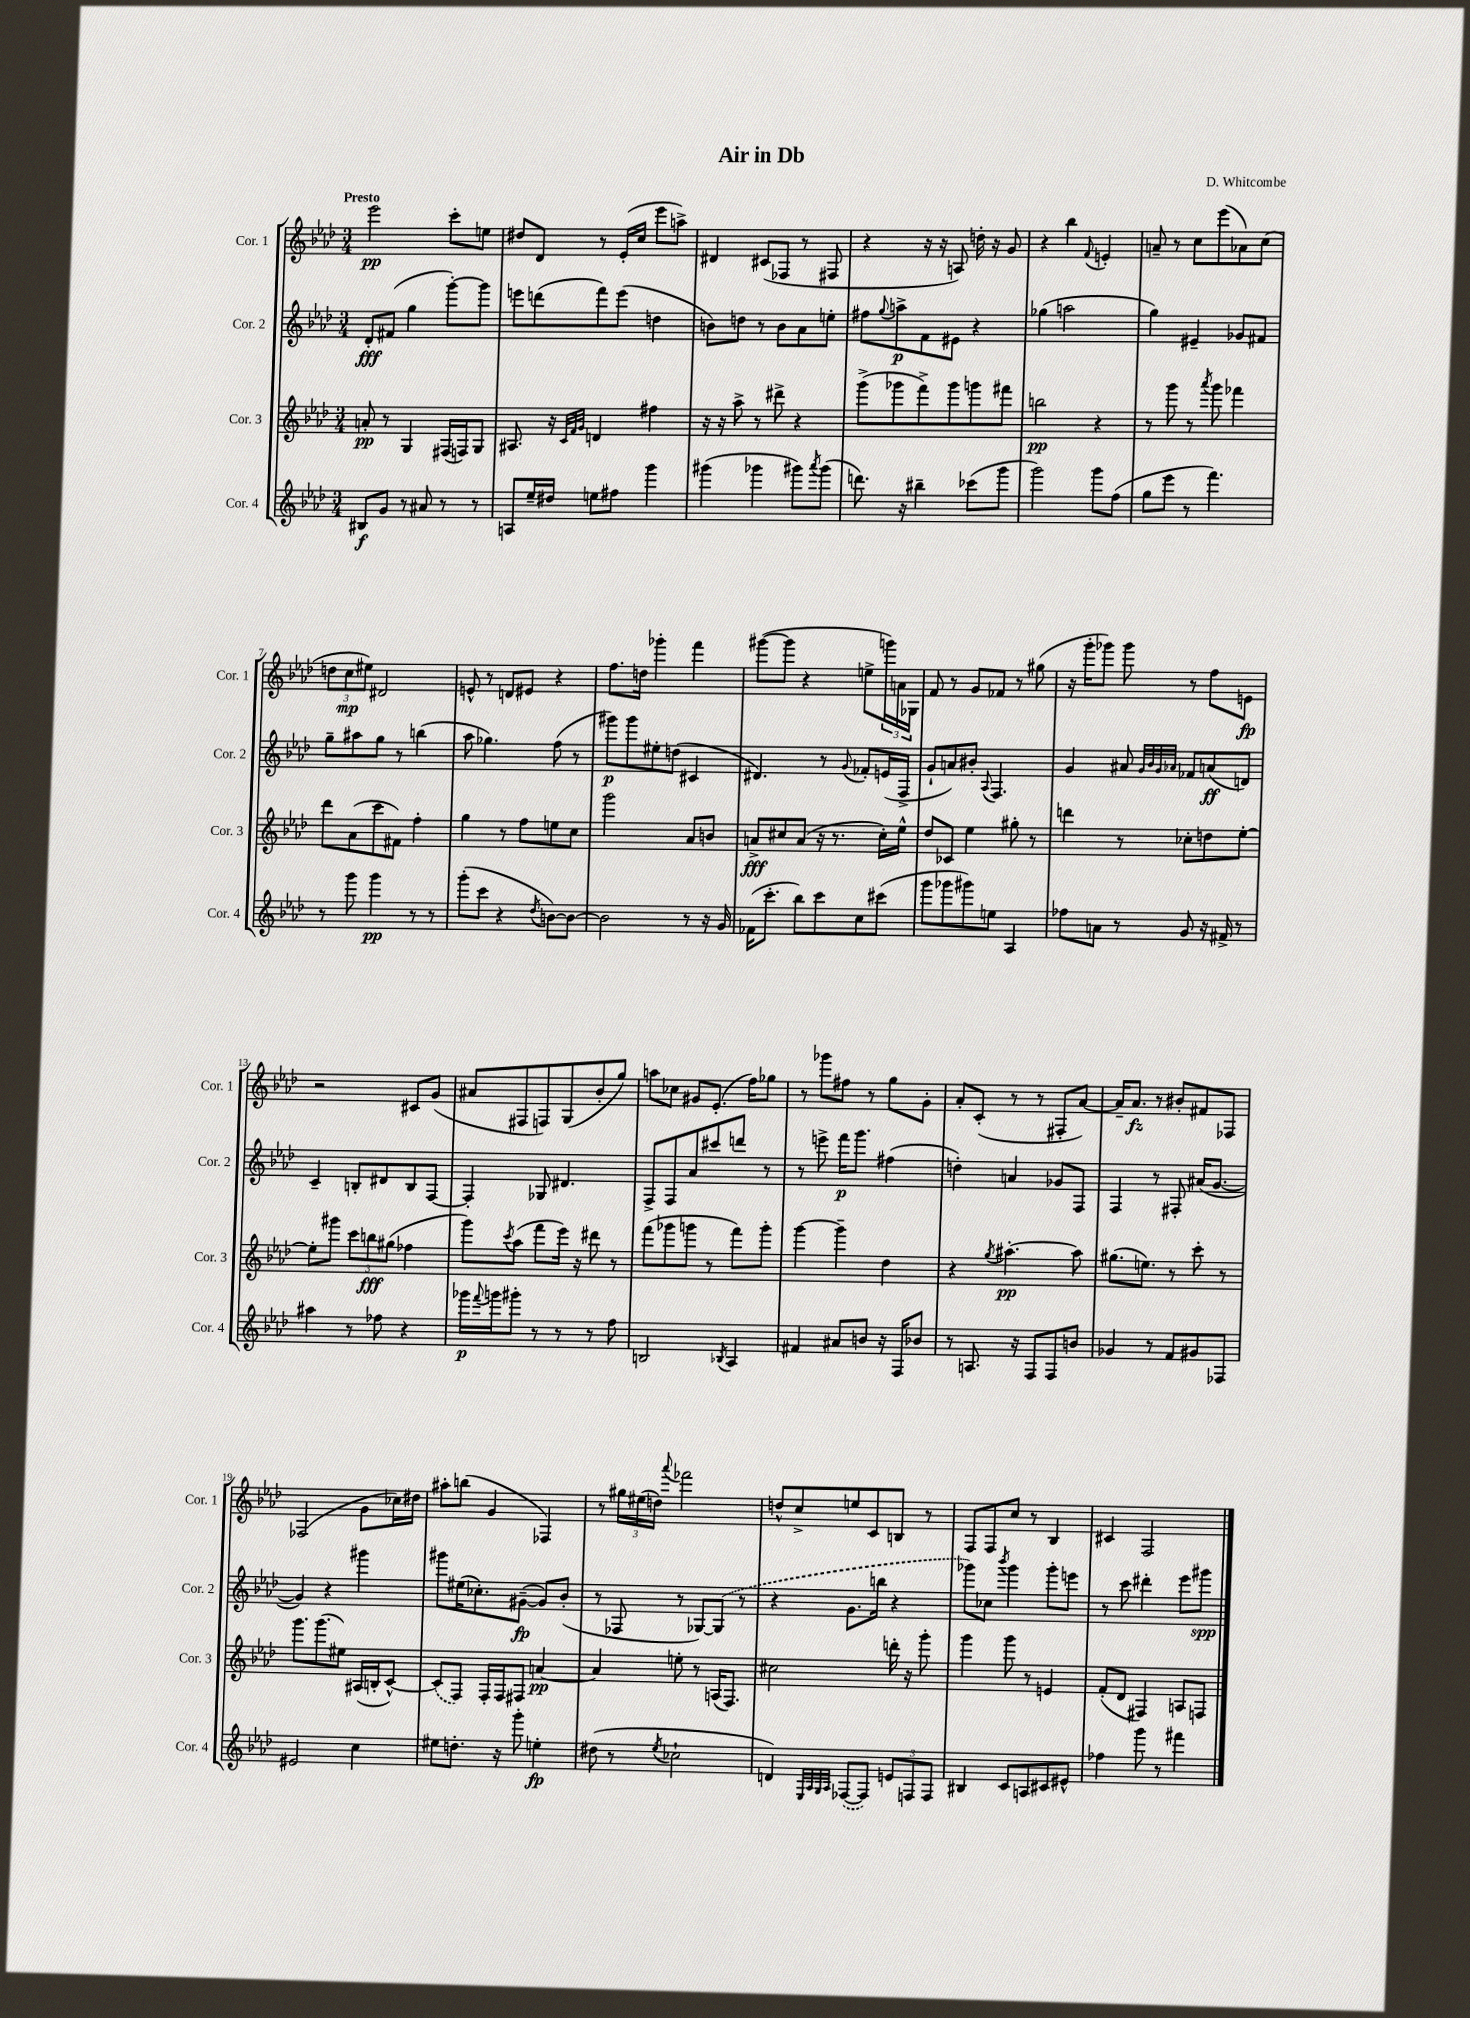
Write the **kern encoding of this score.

**kern	**kern	**kern	**kern
*staff4	*staff3	*staff2	*staff1
*clefG2	*clefG2	*clefG2	*clefG2
*k[b-e-a-d-]	*k[b-e-a-d-]	*k[b-e-a-d-]	*k[b-e-a-d-]
*M3/4	*M3/4	*M3/4	*M3/4
8B#	8a'	8d-'	2eee-
8g	8r	(8f#	.
8r	4G	4gg	.
8a#	.	.	.
8r	(16F#	[8ggg')	8ccc'
.	16F)	.	.
8r	8G	8ggg]	8ee
=	=	=	=
8A	8.A#	8eee	8dd#
16ee-~	.	(8ddd	8d-
16dd#	16r	.	.
.	32qqc	.	.
.	32qqf	.	.
.	32qqg	.	.
8ee	4d	8fff)	8r
8ff#	.	(8eee	(16e-'
.	.	.	16cc
4ggg	4ff#	4dd	8eee-
.	.	.	8aa^)
=	=	=	=
(4ggg#	16r	8b)	4d#
.	16r	.	.
.	8aa-^	8dd	.
4ggg-	8r	8r	(8c#
.	8ddd#^	8b	8F-
8ggg#)	4r	8a-	8r
8qaaa-	.	.	.
(8ggg#	.	8ee'	8F#
=	=	=	=
8.ddd)	(8ggg^	8ff#	4r
.	.	8qqgg	.
.	8ggg-	8aa^	.
16r	.	.	.
4bb#~	8fff^)	8f	16r
.	.	.	16r
.	8ggg-	8e#	8A)
(8ccc-	8ggg	4r	16dd'
.	.	.	16r
8ggg	8fff#	.	8g
=	=	=	=
2ggg)	2bb	(4gg-	4r
.	.	2aa	4bb-
.	.	.	8qqf
8ggg	4r	.	4e'
(8ff	.	.	.
=	=	=	=
8gg	8r	4gg)	8a~
8eee-	8ggg	.	8r
8r	8r	4e#~	8cc
.	8qaaa-	.	.
4.fff)	8ggg	.	(8eee-
.	4fff-	8g-	8a-)
.	.	8f#	(8cc
=	=	=	=
8r	8ddd-	8gg~	12dd
.	.	.	12cc
8ggg	(8a-	8aa#	.
.	.	.	12ee#)
4ggg	8ccc	8gg	2d#
.	8f#)	8r	.
8r	4ff'	(4bb	.
8r	.	.	.
=	=	=	=
(8ggg'	4gg	8aa-	8e^^
8ccc	.	4.gg-)	8r
4r	8r	.	8d
.	8ff	.	8e#
8qdd-	.	.	.
[8b)	8ee	(8ff	4r
8b_	8cc	8r	.
=	=	=	=
2b]	2ggg	8ggg#)	8.ff
.	.	8ggg#	.
.	.	.	16dd
.	.	8ee#'	4ggg-'
.	.	(8dd	.
8r	8a-	4c#	4fff
16r	8b	.	.
16g	.	.	.
=	=	=	=
(16f-	8a^	4.d#)	([8ggg#
8.ccc'	.	.	.
.	8cc#	.	8ggg#]
8bb-)	(8a	.	4r
8ccc	16r	8r	.
.	8.r	.	.
.	.	8qqg	.
8cc	.	8f-'	8ee^
(8ccc#	16cc#')	(16e	24ggg)
.	.	.	24a
.	16ee-^^	16F^	.
.	.	.	24G-
=	=	=	=
8ggg	8dd-	8g`	8f
8ggg-	8c-	8a)	8r
8ggg#)	4ee-	8b#'	8g
.	.	8qqA-	.
8ee	.	4.F	8f-
4A-	8gg#'	.	8r
.	8r	.	(8gg#
=	=	=	=
8ff-	4ddd	4g	16r
.	.	.	16ggg'
8a	.	.	8ggg-)
8r	8r	8a#	8ggg-
.	.	32qqg	.
.	.	32qqb-	.
.	.	32qqg	.
.	.	32qqa-	.
8g	8cc-'	8f-	8r
16r	8dd	(8a	8ff
16f#^	.	.	.
8r	[8ee-'	8d)	8e
=	=	=	=
4aa#	8ee-']	4c~	2r
.	8ggg#	.	.
8r	12ccc	8B'	.
.	12bb	.	.
8ff-	.	8d#	.
.	(12gg#	.	.
4r	4ff-	8B	8c#
.	.	[8F	(8g
=	=	=	=
16ggg-	8ggg)	4F']	8a#
8qqfff	.	.	.
16ggg	.	.	.
.	8qccc	.	.
8ggg#'	(8aa-	.	8F#
8r	8fff	8G-	8F)
8r	16eee-)	4.d#	(8G
.	16r	.	.
8r	8ddd#	.	8b-'
8ff	8r	.	8gg)
=	=	=	=
2B	(8fff	8F^	8aa
.	8ggg-	8F	8cc-
.	8ggg	8a-	8g#
.	8r	8ccc#	(8.e-'
8qB-	.	.	.
4A-	8fff)	8ddd	.
.	.	.	16ff)
.	8ggg'	8r	8gg-
=	=	=	=
4f#	[4ggg	8r	8r
.	.	8eee^	8ggg-
8a#	4ggg~]	16fff	8ff#
.	.	8.ggg	.
8b	.	.	8r
16r	4dd-	(4ff#	8gg
16F	.	.	.
8b-	.	.	8g'
=	=	=	=
8r	4r	4dd')	8a-'
8.A	.	.	(8c'
.	8qgg	.	.
.	[4.aa#'	4a	8r
16r	.	.	.
8F	.	.	8r
8F	.	8g-	8F#'
8b	8aa#]	8F	[8a-)
=	=	=	=
4g-	(8.gg#	4F	16a-~]
.	.	.	8.a-
.	8.ee)	.	.
8r	.	8r	8r
8f	8r	8F#'	8b#'
8g#	8ccc'	(16a#	8f#
.	.	[8.g	.
8F-	8r	.	8F-
=	=	=	=
2e#	8.ggg	4g])	(2F-
.	(8.ggg	.	.
.	.	4r	.
.	8ee#)	.	.
4cc	(16A#	4ggg#	8g
.	16B'	.	.
.	[8c^^)	.	16cc-)
.	.	.	16dd#
=	=	=	=
8ee#	(8c]	8ggg#	8aa#'
8.dd'	8F)	(16ee#	(8bb
.	.	8.cc-')	.
.	16F'	.	4g
16r	16F	.	.
8ggg'	8F#	([8g#~	.
4ee'	[4a	8g#])	4F-)
.	.	(8b-'	.
=	=	=	=
(8dd#	4a]	8r	8r
8r	.	8F-	24gg#
.	.	.	(24ee#
.	.	.	24dd)
8qee-	.	.	8qqaaa-
2cc-`	8ee'	8r	2fff-
.	8r	[8G-)	.
.	(16A	(8G-]	.
.	8.F)	.	.
.	.	8r	.
=	=	=	=
4d)	2cc#	4r	8dd^^
.	.	.	8cc^
32qqE-	.	.	.
32qqA-	.	.	.
32qqG	.	.	.
32qqA-	.	.	.
([8F-	.	8.g	8ee
8F-])	.	.	8c
.	.	16bb	.
12e	16ddd'	4r	8B
.	16r	.	.
12F	.	.	.
.	8ggg'	.	8r
12F	.	.	.
=	=	=	=
4B#	4ggg	8ggg-)	8F
.	.	8cc-	8F
.	.	8qbbb-	.
8c	8ggg	4ggg-	8cc
8A	8r	.	8r
8c#	4e	8ggg-'	4B-
8e#^^	.	8eee	.
=	=	=	=
4ff-	(8f'	8r	4c#
.	8d-	8ccc	.
8ggg	4F#)	4ddd#'	2F
8r	.	.	.
4fff#	8A	8eee-	.
.	8F	8ggg#	.
==	==	==	==
*-	*-	*-	*-
